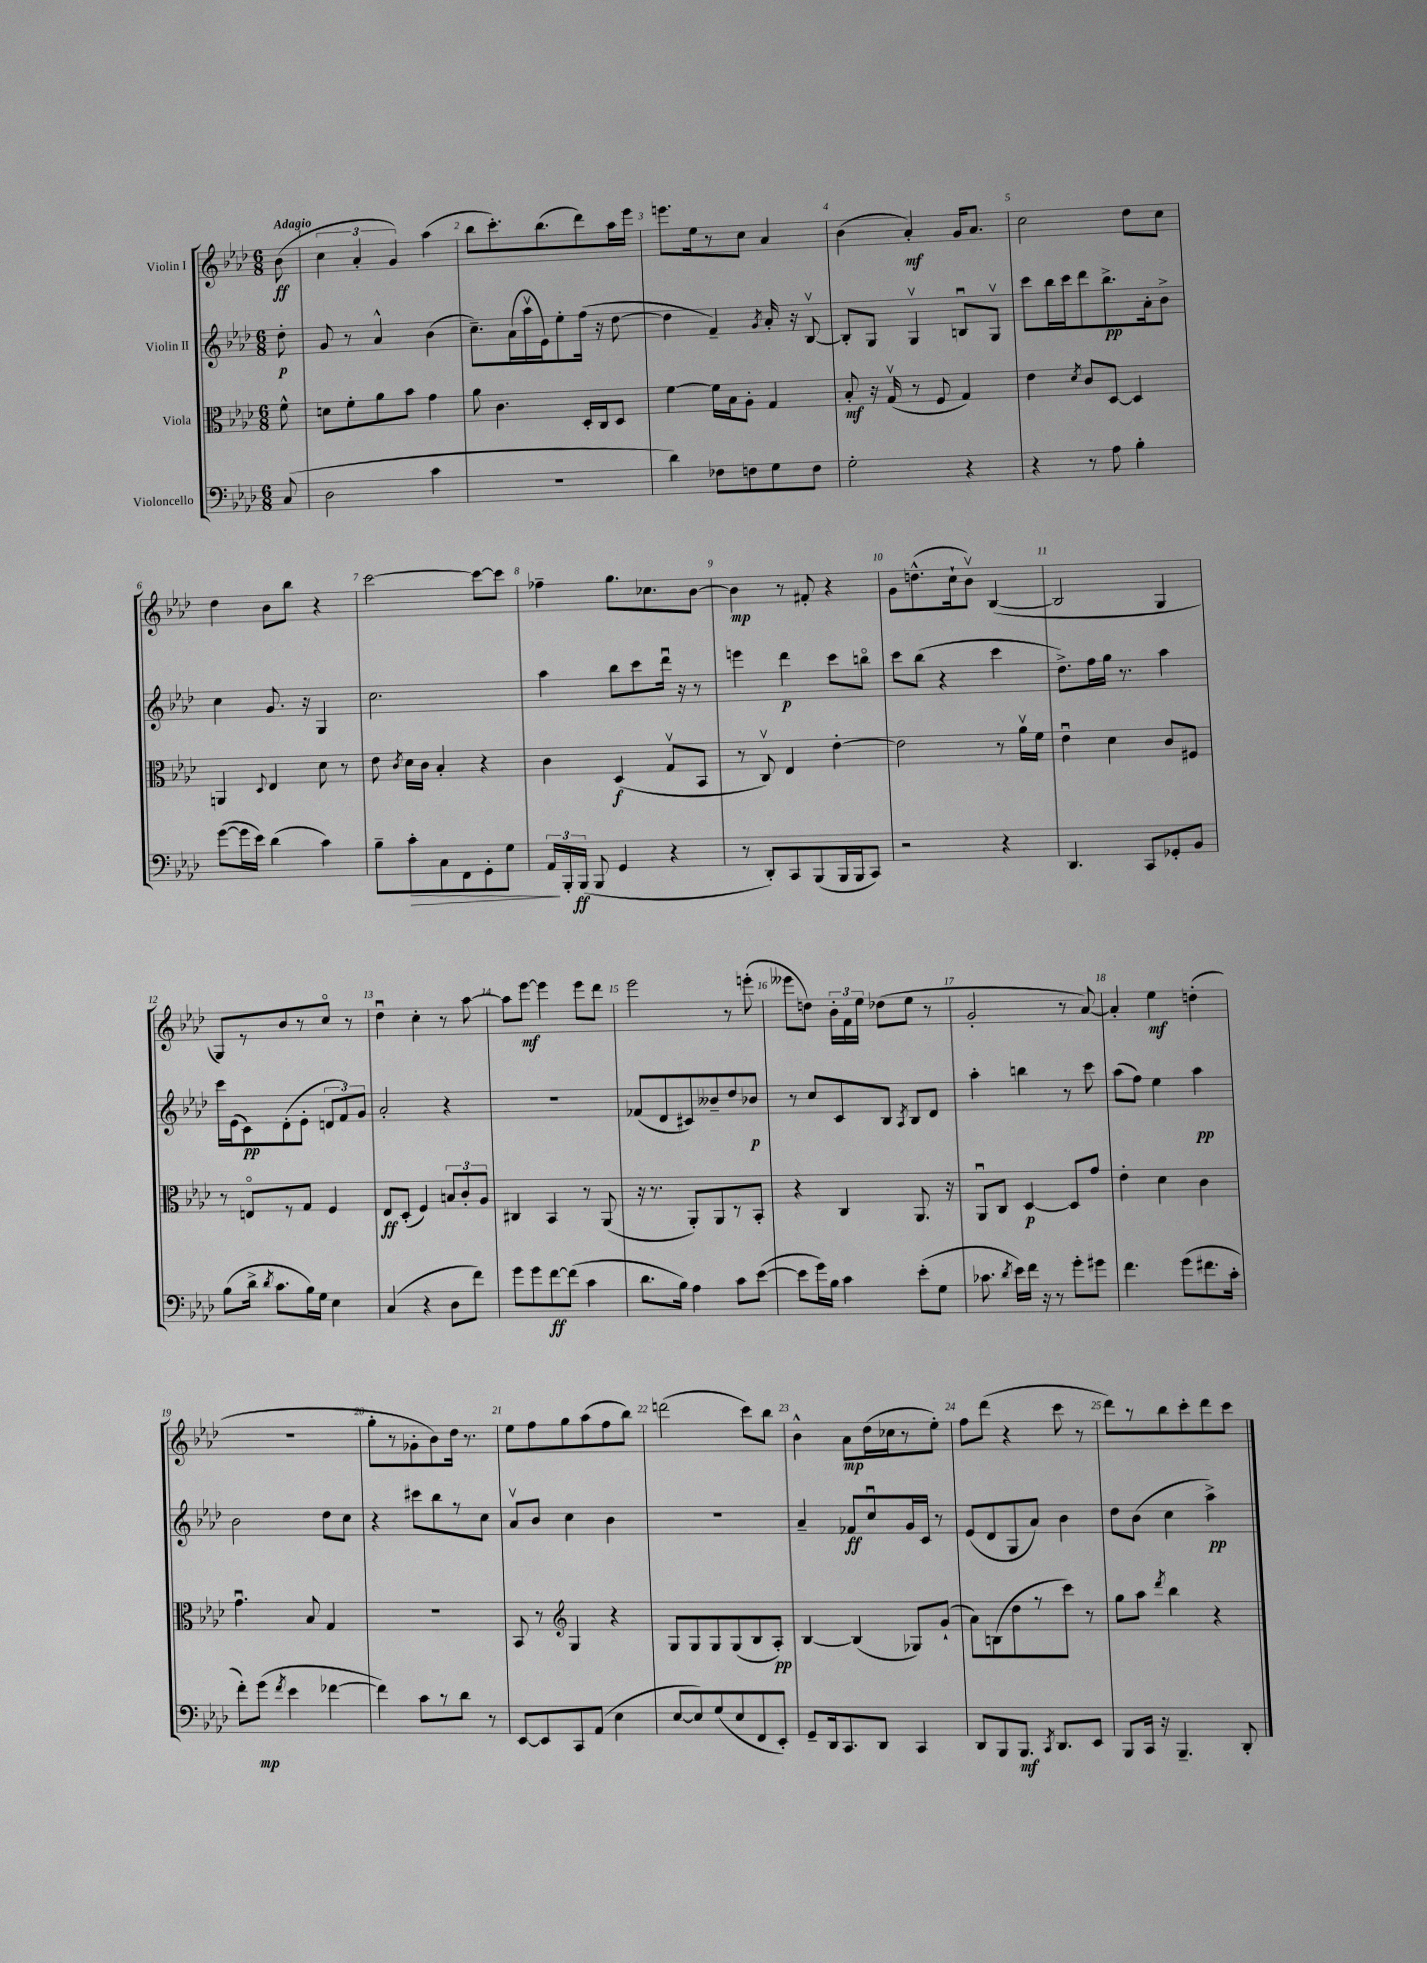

**kern	**kern	**kern	**kern
*staff4	*staff3	*staff2	*staff1
*clefF4	*clefC3	*clefG2	*clefG2
*k[b-e-a-d-]	*k[b-e-a-d-]	*k[b-e-a-d-]	*k[b-e-a-d-]
*M6/8	*M6/8	*M6/8	*M6/8
(8C	8f^^	8dd-'	(8b-
=	=	=	=
2D-	8d	8g	6cc
.	8f'	8r	.
.	.	.	6a-'
.	8a-	4a-^^	.
.	.	.	6g)
.	8b-	.	.
4c	4g	(4b-	(4aa-
=	=	=	=
2.r	8a-	8.cc~)	8bb-
.	4.c	.	8.ccc')
.	.	(16a-	.
.	.	16aa-v	.
.	.	16e-)	(8.bb-
.	.	8ee-'	.
.	16D-'	(16ff	8ddd-)
.	16C	16r	.
.	8D-	[8dd-	16aa-
.	.	.	16eee-
=	=	=	=
4d-)	[4f	4dd-]	8.eee
.	.	.	16ee-
8F-	16f]	4f~)	8r
.	16B-	.	.
8F	8A-'	.	8cc
.	.	8qg	.
8G	4G	16a-'	4a-
.	.	16r	.
8F	.	[8B-v	.
=	=	=	=
2G'	8B-'	8B-']	(4b-
.	16r	8G	.
.	(16Gv	.	.
.	8r	4Gv	4a-')
.	8F	.	.
4r	4G)	8Bu	16g
.	.	.	8.a-
.	.	8Gv	.
=	=	=	=
4r	4e-	8ccc	2cc
.	.	16bb-	.
.	.	16ccc	.
.	8qd-	.	.
8r	8c	8ddd-	.
8A-	[8D-	8.bb-^	.
4B-'	4D-]	.	8dd-
.	.	16a-'	.
.	.	8b-^	8cc
=	=	=	=
([8g	4AA	4cc	4dd-
16g]	.	.	.
16e-)	.	.	.
.	8qqD-	.	.
(4d-	4E-	8.g	8b-
.	.	.	8bb-
.	.	16r	.
4c)	8d-	4G	4r
.	8r	.	.
=	=	=	=
8B-~	8e-	2.cc	[2ccc
.	8qc	.	.
8c'	16d-	.	.
.	16c	.	.
8C	4B-'	.	.
8FF	.	.	.
8GG'	4r	.	8ccc_
8G	.	.	8ccc]
=	=	=	=
24AA-	4c	4aa-	4ff-~
24BBB-'	.	.	.
(24BBB-	.	.	.
8BBB-	.	.	.
4GG	(4D-	8bb-	8.gg
.	.	8ccc	.
.	.	.	8.cc-
4r	8Gv	16ddd-u	.
.	.	16r	.
.	8BB-	8r	[8b-
=	=	=	=
8r	8r	4eee	4b-]
8DD-')	8Cv)	.	.
8CC	4E-	4ddd-	8r
(8BBB-	.	.	8f#'
16BBB-	[4e-'	8ccc	4r
16BBB-	.	.	.
8CC)	.	8bbo	.
=	=	=	=
2r	2e-]	8ccc	8g
.	.	(8bb-	(8.dd^^
.	.	4r	.
.	.	.	16cc`
.	.	.	8b-v)
4r	8r	4ccc	([4B-
.	16a-v	.	.
.	16f	.	.
=	=	=	=
4.DD-	4e-u	8.dd-^)	2B-]
.	.	16ff	.
.	4d-	16gg	.
.	.	8.r	.
8CC	.	.	.
8GG-'	8c	4aa-	4G
8BB-	8F#	.	.
=	=	=	=
(8B-	8r	16ccc	8G)
.	.	(16e-	.
16d-^	8Eo	8c)	8r
8qd-	.	.	.
8.c	.	.	.
.	8r	(8d-'	8b-
16B-)	8G	8e-'	8r
16G	.	.	.
4E-	4F	12d	8cco
.	.	12f)	.
.	.	.	8r
.	.	12g	.
=	=	=	=
(4C	8E-	2a-'	4dd-u
.	(8D-'	.	.
4r	4F)	.	4cc'
8D-	12B	4r	8r
.	12c'	.	.
8f)	.	.	[8aa-
.	12A-	.	.
=	=	=	=
8g	4C#	2.r	8aa-]
8g	.	.	[8eee-
[8f	4BB-	.	4eee-]
(8f]	.	.	.
4c	8r	.	8eee-
.	(8AA-	.	8ddd-
=	=	=	=
8.d-	16r	(8f-	2eee-
.	8.r	.	.
.	.	8d-	.
16B-)	.	.	.
4A-	8AA-')	8c#)	.
.	8AA-	8b--~	.
8c	8r	8dd-	8r
([8e-	8BB-'	8b-	(8eee'
=	=	=	=
8e-]	4r	8r	8eee--
16g)	.	8cc	8dd)
16B-	.	.	.
4c	4C	8c	24b-'
.	.	.	24f
.	.	.	24ee-
.	.	8B-	(8dd-
.	.	8qA-	.
(8e-'	8.AA-	8B-	8ee-
8G	.	8d-	8r
.	16r	.	.
=	=	=	=
8.c-	8AA-u	4aa-'	2g'
.	8C	.	.
8qd-	.	.	.
16e-)	.	.	.
16f	[4D-	4bb	.
16r	.	.	.
8r	.	.	.
8g'	8D-]	8r	8r
8g#	8g	8ccc	[8a-)
=	=	=	=
4.f	4e-'	(8aa-	4a-']
.	.	8ff)	.
.	4d-	4ee-	4ee-
(8g	.	.	.
8.f#	4c	4aa-	(4dd'
16c'	.	.	.
=	=	=	=
8f')	4.gu	2b-	2.r
(8g	.	.	.
8qf	.	.	.
4e-	.	.	.
.	8B-	.	.
[4f-	4G	8dd-	.
.	.	8cc	.
=	=	=	=
4f-])	2.r	4r	8gg'
.	.	.	8r
8c	.	8ccc#	8g-'
8r	.	8bb-	8b-)
8d-	.	8r	16dd-
.	.	.	8.r
8r	.	8cc	.
=	=	=	=
[8EE-	8BB-	8a-v	8ee-
8EE-]	8r	8b-	8ff
*	*clefG2	*	*
8CC	4G	4cc	8gg
(8AA-	.	.	(8aa-
4E-	4r	4b-	8ff
.	.	.	8bb-)
=	=	=	=
[8E-	8G	2.r	(2ddd
8E-])	8G	.	.
(8G	8G	.	.
8E-	(8G	.	.
8FF	8B-	.	8ccc)
8EE-')	8A-')	.	8bb-
=	=	=	=
8GG~	[4B-	4a-~	4b-^^
16DD-	.	.	.
8.CC	.	.	.
.	(4B-]	8f-	8a-
8DD-	.	8ccu	(16dd-
.	.	.	16cc-
4CC	8G-)	16g	8r
.	.	16c	.
.	(8g`	8r	8ee-')
=	=	=	=
8DD-	8a-)	(8e-	8ff
8BBB-	(8B	8d-	(8ddd-
8.BBB-	8dd-	8G	4r
.	8r	8a-)	.
8qCC	.	.	.
8.DD-	.	.	.
.	8ccc)	4b-	8ccc
8EE-	8r	.	8r
=	=	=	=
8BBB-	8gg	8dd-	8ddd-)
16CC	8aa-	(8b-	8r
16r	.	.	.
.	8qddd-	.	.
4.BBB-~	4bb-	4cc	8bb-
.	.	.	8ccc'
.	4r	4aa-^)	8ddd-
8DD-'	.	.	8ccc
==	==	==	==
*-	*-	*-	*-
